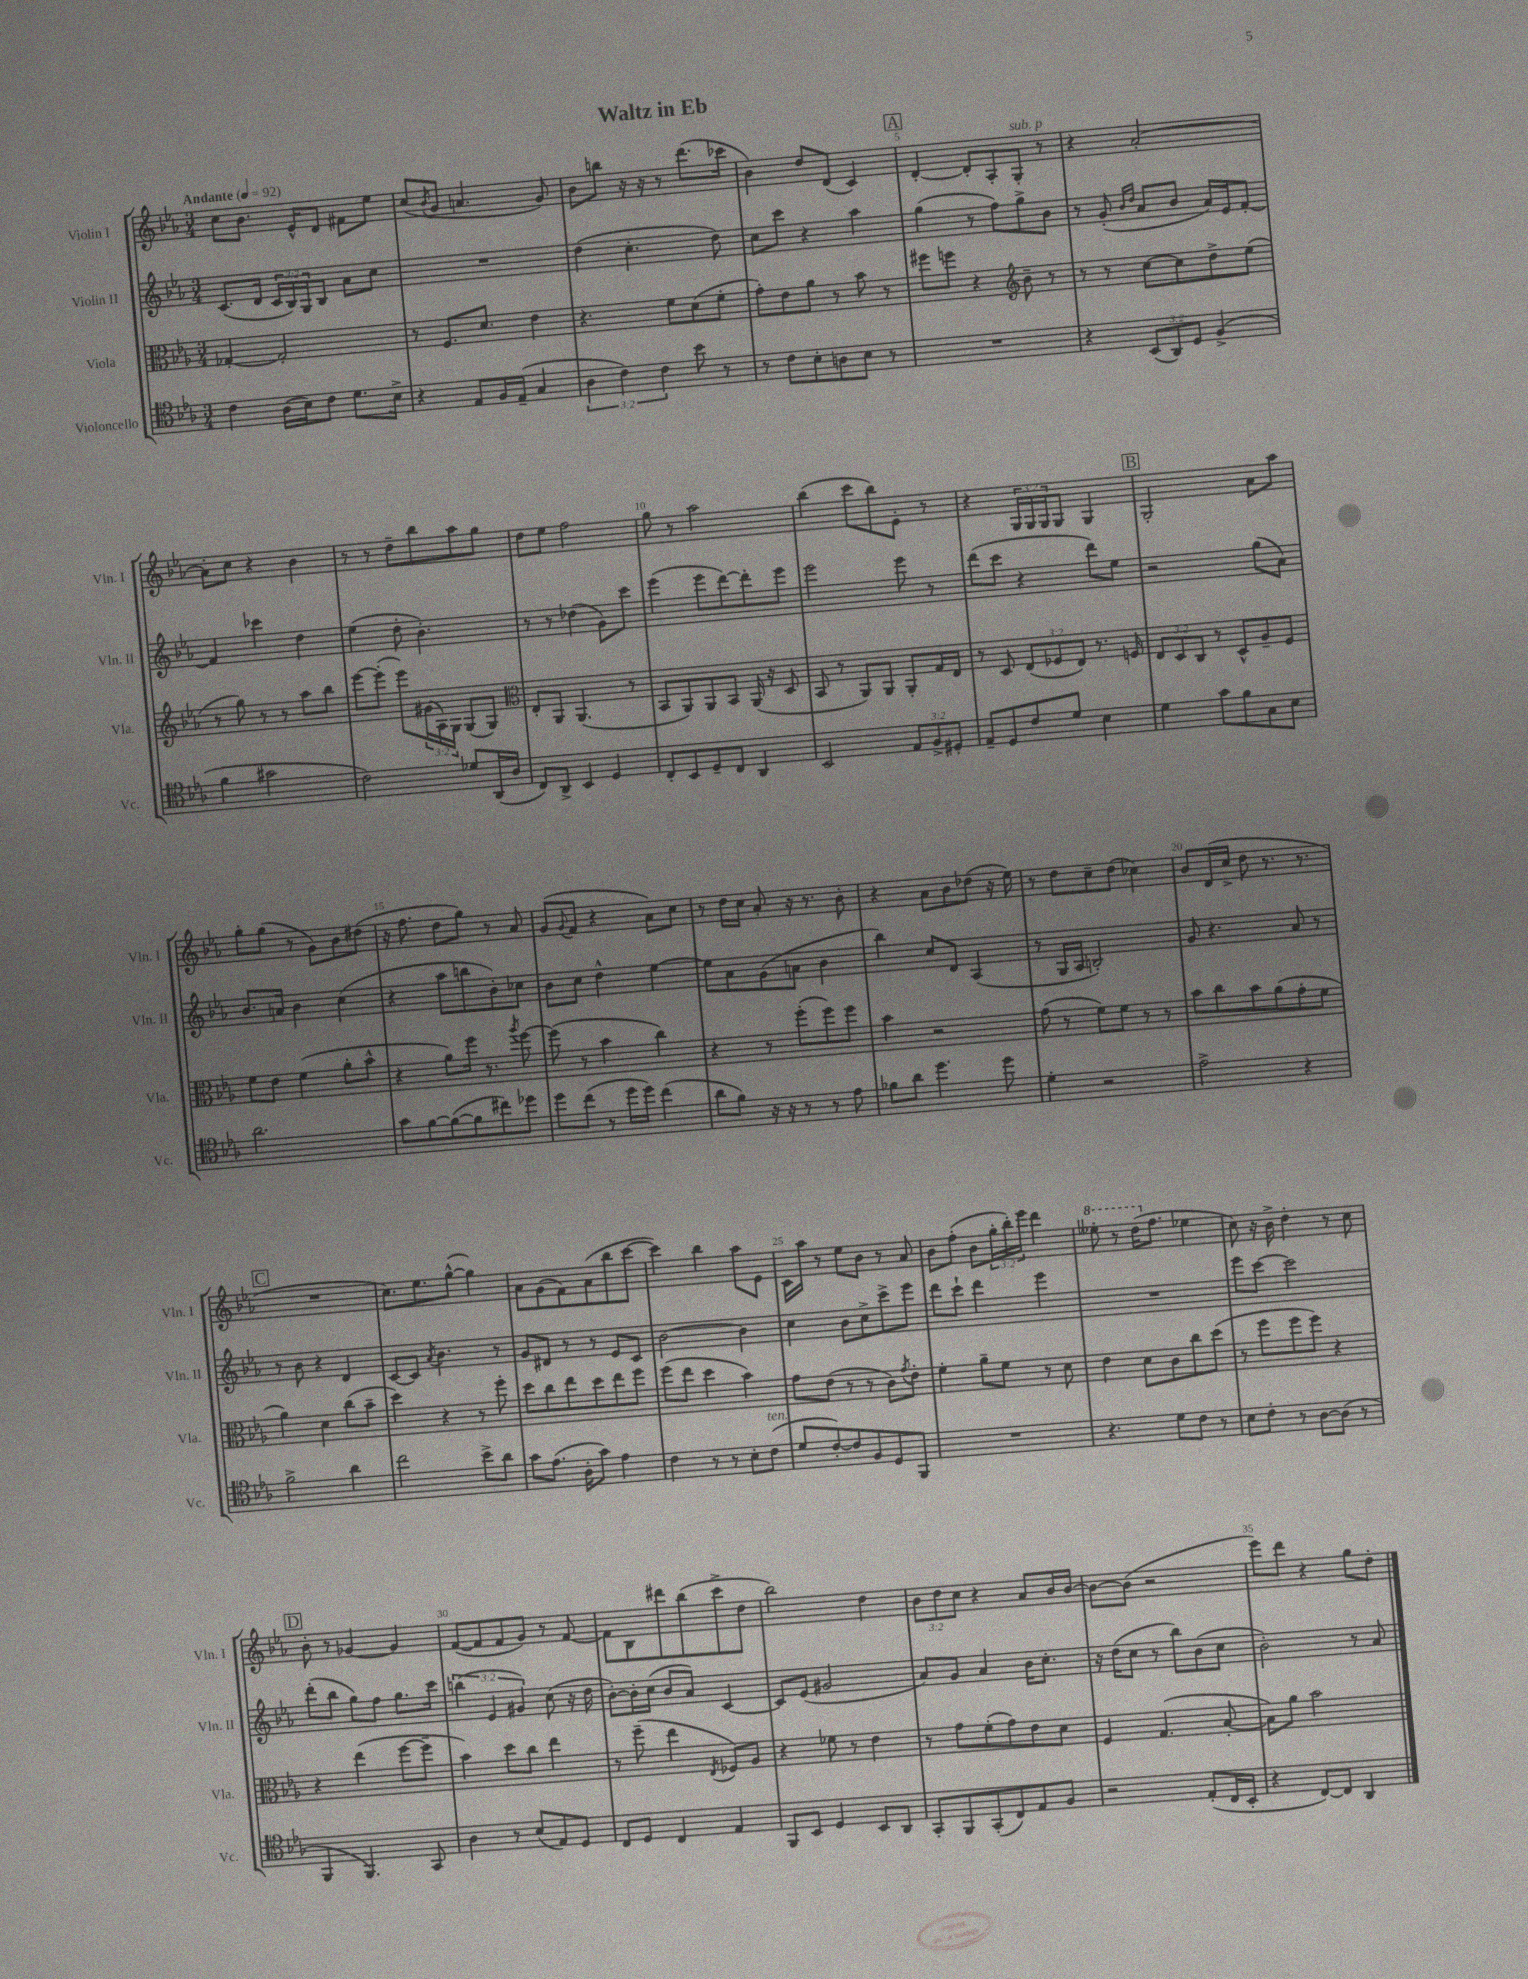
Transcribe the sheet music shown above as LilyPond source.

\header { title = "Waltz in Eb" }
<<
\new StaffGroup <<
\new Staff = "s0" \with { instrumentName = "Violin I" shortInstrumentName = "Vln. I" } {
    \clef treble \key ees \major \numericTimeSignature \time 3/4 \override Staff.TupletNumber.text = #tuplet-number::calc-fraction-text \tempo "Andante" 4 = 92
    c''8 bes'8. ees'16-^ d'8 fis'8 ees''8 |
    c''8( \acciaccatura { bes'8 } g'8 a'4. g'8) |
    bes'8 b''8 r16 r16 r8 d'''8.( ces'''16 |
    bes'4) d''8 d'8( c'4) |
    \mark \markup { \box "A" } d'4~-. d'8-. aes8-. g8-.^\markup { \italic "sub. p" } r8 |
    r4 aes'2~-. |
    aes'8-. c''8 r4 bes'4 |
    r8 r8 d''8-- bes''8 aes''8 g''8 |
    d''8 ees''8 f''2 |
    g''8 r8 aes''2 |
    bes''4( c'''8 bes''8) ees'8-. r8 |
    r4 \tuplet 3/2 { g16 g16 g16 } g8 g4 |
    \mark \markup { \box "B" } g2-. aes'8 aes''8 |
    g''8-. g''8( r8 g'8) bes'8 dis''8( |
    r16 f''8. d''8 g''8) r8 aes'8 |
    g'8( \appoggiatura { g'8 } f'8 r4 aes'8) c''8 |
    r8 d''16 c''16 aes'8-. r16 r8. bes'8-. |
    r4 aes'8 bes'8 des''8( r16 ees''16) |
    r8 d''8 c''8-- d''8( ces''4) |
    bes'8 d'16( c''16-> d''8 r8. r8. |
    \mark \markup { \box "C" } R2. |
    c''8.) ees''8. g''8~-^( g''4) |
    aes'8 g'8( f'8) aes'8( bes''8 c'''8~ |
    c'''4) bes''4 aes''8 ees'8 |
    c'16 aes''16 r8 ees''8 bes'8 r8 aes'8 |
    bes'8 f''8-.( bes'8 \tuplet 3/2 { g''16-. bes''16-.) ees'''16 } d'''4 |
    \ottava #1 eeses'''8-. r8 d'''16( \ottava #0 f''8. ees''!4 |
    c''8) r16 bes'16-> d''4-. r8 c''8 |
    \mark \markup { \box "D" } bes'8-. r8 ges'4~ ges'4 |
    f'8~( f'8 f'8 g'8) r8 f'8~ |
    f'8 bes8 dis'''8 bes''8( c'''8-> d''8 |
    bes''2) d''4 |
    \tuplet 3/2 { bes'8 d''8 c''8 } r4 aes'8 bes'16 bes'16~ |
    bes'8~ bes'8( r2 |
    ees'''8) d'''8 r4 g''8 d''8-. \bar "|." |
}
\new Staff = "s1" \with { instrumentName = "Violin II" shortInstrumentName = "Vln. II" } {
    \clef treble \key ees \major \numericTimeSignature \time 3/4 \override Staff.TupletNumber.text = #tuplet-number::calc-fraction-text
    c'8.( d'16 \tuplet 3/2 { c'16 bes16) g16 } bes8 aes'8 c''8 |
    R2. |
    d''4( c''4.-. d''8) |
    c''8 c'''8 r4 aes''4 |
    \mark \markup { \box "A" } g''4( r8 f''8) g''8-> bes'8 |
    r8 g'8-.( \grace { bes'16 d''16 } aes'8 bes'8 aes'16) ees'16 f'8~-. |
    f'4 ces'''4 d''4 |
    ees''4( d''8-. bes'4.-.) |
    r8 r8 des''4( g'8) c'''8 |
    ees'''4( ees'''8 d'''8~) d'''8-. ees'''8 |
    ees'''2 ees'''8 r8 |
    d'''8( c'''8 r4 d'''8) ees''8 |
    \mark \markup { \box "B" } r2 g''8( aes'8) |
    bes'8. a'16 bes'4 c''4( |
    r4 aes''8 b''8 bes'8-.) ces''8 |
    bes'8 c''8 d''4-^ ees''4~ |
    ees''8 aes'8 g'8( a'8 bes'4 |
    bes''4) c''8 d'8 aes4( |
    r8 g16 aes16 b2-.) |
    g'8 r4. aes'8 r8 |
    \mark \markup { \box "C" } r8 bes'8 r4 d'4 |
    c'8~ c'8 \acciaccatura { aes'8 } bes'4. r8 |
    g'8 dis'8 r8 r8 ees'8 c'8 |
    bes'2~ bes'4 |
    c''4 bes'8 c''8-> c'''8-> ees'''8 |
    d'''8 c'''8-! d'''4 ees'''4 |
    R2. |
    ees'''8 c'''8~ c'''2 |
    \mark \markup { \box "D" } d'''8-.( bes''8 g''8) f''8 g''8. c'''16 |
    \tuplet 3/2 { b''4( ees'4 gis'4) } c''8( r16 d''16 |
    bes'8~-.) bes'16-. c''16( bes'8 aes'8) c'4~ |
    c'8 ees'8( gis'2 |
    aes'8) g'8 aes'4 bes'16 c''8.-. |
    r16 d''16( c''8 r8 bes''8) bes'8( c''8 |
    bes'2-.) r8 aes'8 \bar "|." |
}
\new Staff = "s2" \with { instrumentName = "Viola" shortInstrumentName = "Vla." } {
    \clef alto \key ees \major \numericTimeSignature \time 3/4 \override Staff.TupletNumber.text = #tuplet-number::calc-fraction-text
    ges4~-. ges2-. |
    r8 f8. d'8. ees'4 |
    r4. f'8 d'8( f'8-. |
    g'8-.) ees'8 aes'8 r8 bes'8 r8 |
    \mark \markup { \box "A" } fis''8 f''8 r4 \clef treble bes'8-- r8 |
    r8 r8 c''8~ c''8 d''8-> ees''8( |
    r8 g''8) r8 r8 aes''8 bes''8 |
    ees'''8~ ees'''8-.( ees'''8) \tuplet 3/2 { gis'16( aes16) g16 } g8( g8) |
    \clef alto ees8-. aes,8 aes,4.( r8 |
    bes,8 aes,8) aes,8 bes,8 aes,16( r16 d8 |
    bes,8 r8 aes,8) aes,8 aes,8-. g16 ees16 |
    r8 d8 \tuplet 3/2 { ees8( fes8 ees8) } r8. f16 |
    \mark \markup { \box "B" } \tuplet 3/2 { ees8 d8 c8 } r8 d8-^ aes8-- f8 |
    f'8 ees'8 f'4( aes'8-. bes'8-^ |
    r4 aes'8) f''16 r8. \acciaccatura { aes''8 } f''8~ |
    f''8( r8 bes'4 c''4) |
    r4 r8 f''8-.( f''8) f''8 |
    bes'4 r2 |
    g'8( r8 f'8) f'8 r8 r8 |
    bes'8 c''8 bes'8 aes'8( g'8-. f'8 |
    \mark \markup { \box "C" } aes'4) d'4 c''8( bes'8-- |
    d''4) r4 r8 f''8-. |
    d''8 c''8 ees''8 d''8 ees''8 f''8 |
    f''8( ees''8 d''4 bes'4) |
    g'8 ees'8( r8 r8 c'8) \acciaccatura { g'8 } ees'8-. |
    f'4-. aes'8-- f'8 r8 d'8 |
    ees'4 d'8 c'8 c''8 d''8( |
    r8 f''8 f''8 f''8) r4 |
    \mark \markup { \box "D" } r4 ees''4( f''8~ f''8-- |
    bes'4) d''8 c''8 ees''4 |
    r8 f''8--( ees''4 \acciaccatura { ees8 } fes8) aes8 |
    r4 fes'8 r8 ees'4 |
    r8 g'8 f'8-.( g'8) ees'8 d'8 |
    f4 g4.( bes8~-. |
    bes8) aes'8 bes'2 \bar "|." |
}
\new Staff = "s3" \with { instrumentName = "Violoncello" shortInstrumentName = "Vc." } {
    \clef tenor \key ees \major \numericTimeSignature \time 3/4 \override Staff.TupletNumber.text = #tuplet-number::calc-fraction-text
    c'4 aes16( bes16) c'8 d'8. bes16-> |
    r4 ees8 f16 ees16--( g4 |
    \tuplet 3/2 { aes4 c'4) c'4 } bes'8 r8 |
    r8 c'8 bes8-. a8 bes8 r8 |
    \mark \markup { \box "A" } R2. |
    r4 \tuplet 3/2 { bes,8( aes,8) d8 } f4->( |
    f'4 gis'2 |
    c'2) des'8 aes,16( aes16 |
    c8) aes,8-> bes,4 d4 |
    c8-. bes,8 d8-- c8 aes,4 |
    bes,2 \tuplet 3/2 { ees8 f8-> dis8-. } |
    ees8-- d8 c'8 d'8 bes4 |
    \mark \markup { \box "B" } d'4 g'8 f'8 g8 bes8 |
    aes'2. |
    g'8 f'8~ f'8~( f'8 cis''8) des''8 |
    d''8 c''8( r8 d''16 d''16) c''4( |
    aes'8 f'8) r16 r16 r8 r8 ees'8 |
    fes'8 aes'8 d''4. d''8 |
    d'4-. r2 |
    ees'2-> r4 |
    \mark \markup { \box "C" } f'2-> aes'4 |
    c''2 bes'8-> aes'8 |
    g'8 ees'8.( aes16-. g'8) ees'4 |
    c'4 r8 r8 bes8-. c'8^\markup { \italic "ten." }( |
    d'8 c'8~-.) c'8 f8 d8 f,8 |
    R2. |
    r4. d'8 c'8 r8 |
    bes8 c'8-. r8 aes8~ aes8( r8 |
    \mark \markup { \box "D" } f,4 f,4.) g,8 |
    aes4 r8 bes8( ees8) d8 |
    c8 d8 c4 ees4 |
    f,8 bes,8 d4 bes,8 aes,8 |
    g,8-. f,8 g,8-.( c8) ees8 f8 |
    r2 ees8-.( c16 bes,16-. |
    r4 c8~) c8 aes,4 \bar "|." |
}
>>
>>
\layout { \context { \Score \override BarNumber.break-visibility = ##(#f #t #t) barNumberVisibility = #(every-nth-bar-number-visible 5) } }
